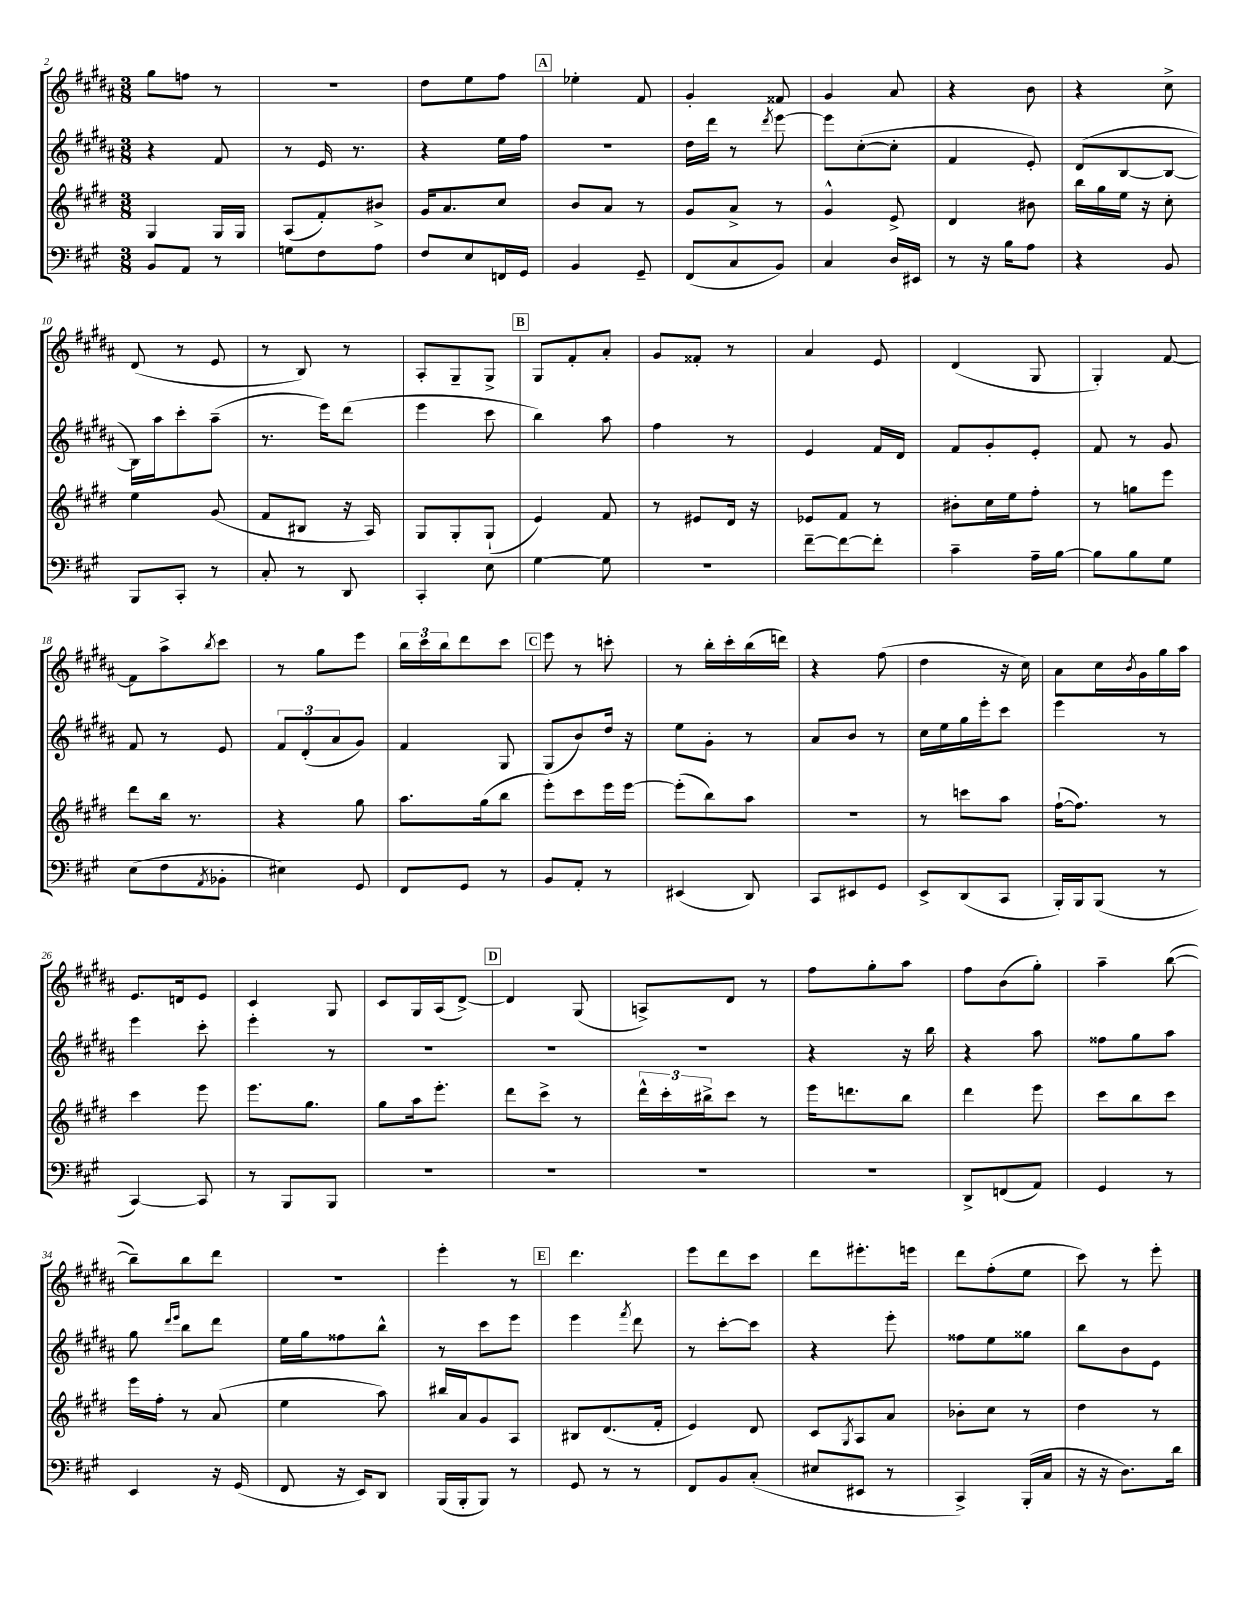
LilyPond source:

<<
\new StaffGroup <<
\new Staff = "s0" {
    \clef treble \key b \major \numericTimeSignature \time 3/8
    gis''8 f''8 r8 |
    r4. |
    dis''8 e''8 fis''8 |
    \mark \markup { \box "A" } ees''4-. fis'8 |
    gis'4-. fisis'8 |
    gis'4 ais'8 |
    r4 b'8 |
    r4 cis''8-> |
    dis'8( r8 e'8 |
    r8 b8) r8 |
    ais8-. gis8-- gis8-> |
    \mark \markup { \box "B" } gis8 fis'8-. ais'8-. |
    gis'8 fisis'8-. r8 |
    ais'4 e'8 |
    dis'4( gis8 |
    gis4-.) fis'8~ |
    fis'8 ais''8-> \acciaccatura { b''8 } cis'''8 |
    r8 gis''8 e'''8 |
    \tuplet 3/2 { b''16 cis'''16 b''16 } dis'''8 cis'''8 |
    \mark \markup { \box "C" } e'''8 r8 c'''8-. |
    r8 b''16-. cis'''16-. b''16( d'''16) |
    r4 fis''8( |
    dis''4 r16 cis''16) |
    ais'8 cis''16 \acciaccatura { b'8 } gis'16 gis''16 ais''16 |
    e'8. d'16 e'8 |
    cis'4 gis8 |
    cis'8 gis16 ais16( dis'8~->) |
    \mark \markup { \box "D" } dis'4 gis8( |
    a8->) dis'8 r8 |
    fis''8 gis''8-. ais''8 |
    fis''8 b'8( gis''8-.) |
    ais''4-- b''8~( |
    b''8--) b''8 dis'''8 |
    R4. |
    e'''4-. r8 |
    \mark \markup { \box "E" } dis'''4. |
    e'''8 dis'''8 cis'''8 |
    dis'''8 eis'''8.-. e'''16 |
    dis'''8 fis''8-.( e''8 |
    cis'''8) r8 e'''8-. \bar "|." |
}
\new Staff = "s1" {
    \clef treble \key b \major \numericTimeSignature \time 3/8
    r4 fis'8 |
    r8 e'16 r8. |
    r4 e''16 fis''16 |
    \mark \markup { \box "A" } R4. |
    dis''16 dis'''16 r8 \acciaccatura { dis'''8 } e'''8~ |
    e'''8 cis''8~-.( cis''8-. |
    fis'4 e'8-.) |
    dis'8( b8~ b8~ |
    b16) ais''16 cis'''8-. ais''8--( |
    r8. e'''16) dis'''8( |
    e'''4 cis'''8 |
    \mark \markup { \box "B" } b''4) ais''8 |
    fis''4 r8 |
    e'4 fis'16 dis'16 |
    fis'8 gis'8-. e'8-. |
    fis'8 r8 gis'8 |
    fis'8 r8 e'8 |
    \tuplet 3/2 { fis'8 dis'8-.( ais'8 } gis'8) |
    fis'4 gis8 |
    \mark \markup { \box "C" } gis8( b'8) dis''16 r16 |
    e''8 gis'8-. r8 |
    ais'8 b'8 r8 |
    cis''16 e''16 gis''16 e'''16-. cis'''8 |
    e'''4 r8 |
    e'''4 cis'''8-. |
    e'''4-. r8 |
    R4. |
    \mark \markup { \box "D" } R4. |
    R4. |
    r4 r16 b''16 |
    r4 ais''8 |
    fisis''8 gis''8 ais''8 |
    gis''8 \grace { dis'''16 e'''16 } b''8 dis'''8 |
    e''16 gis''16 fisis''8 b''8-^ |
    r8 cis'''8 e'''8 |
    \mark \markup { \box "E" } e'''4 \acciaccatura { fis'''8 } dis'''8 |
    r8 cis'''8~-. cis'''8 |
    r4 e'''8-. |
    fisis''8 e''8 gisis''8 |
    b''8 b'8 e'8 \bar "|." |
}
\new Staff = "s2" {
    \clef treble \key e \major \numericTimeSignature \time 3/8
    gis4 gis16 gis16 |
    a8( fis'8-.) bis'8-> |
    gis'16 a'8. cis''8 |
    \mark \markup { \box "A" } b'8 a'8 r8 |
    gis'8 a'8-> r8 |
    gis'4-^ e'8-> |
    dis'4 bis'8 |
    b''16 gis''16 e''16 r16 cis''8-. |
    e''4 gis'8( |
    fis'8 bis8 r16 a16) |
    gis8 gis8-. gis8-!( |
    \mark \markup { \box "B" } e'4) fis'8 |
    r8 eis'8 dis'16 r16 |
    ees'8 fis'8 r8 |
    bis'8-. cis''16 e''16 fis''8-. |
    r8 g''8 e'''8 |
    dis'''8 b''16 r8. |
    r4 gis''8 |
    a''8. gis''16( b''8 |
    \mark \markup { \box "C" } e'''8-.) cis'''8 e'''16 e'''16~ |
    e'''8-.( b''8) a''8 |
    R4. |
    r8 c'''8 a''8 |
    fis''16~-!( fis''8.) r8 |
    cis'''4 e'''8 |
    e'''8. gis''8. |
    gis''8 a''16 e'''8.-. |
    \mark \markup { \box "D" } dis'''8 cis'''8-> r8 |
    \tuplet 3/2 { dis'''16-^ cis'''16-. bis''16-> } cis'''8 r8 |
    e'''16 d'''8. b''8 |
    dis'''4 e'''8 |
    cis'''8 b''8 cis'''8 |
    e'''16 fis''16-. r8 a'8( |
    e''4 a''8) |
    bis''16 a'16 gis'8 a8 |
    \mark \markup { \box "E" } bis8 dis'8.( fis'16-. |
    e'4) dis'8 |
    cis'8 \acciaccatura { gis8 } a8 a'8 |
    bes'8-. cis''8 r8 |
    dis''4 r8 \bar "|." |
}
\new Staff = "s3" {
    \clef bass \key a \major \numericTimeSignature \time 3/8
    b,8 a,8 r8 |
    g8 fis8 a8 |
    fis8 e8 f,16 gis,16 |
    \mark \markup { \box "A" } b,4 gis,8-- |
    fis,8( cis8 b,8) |
    cis4 d16 eis,16 |
    r8 r16 b16 a8 |
    r4 b,8 |
    b,,8 cis,8-. r8 |
    cis8-. r8 d,8 |
    cis,4-. e8 |
    \mark \markup { \box "B" } gis4~ gis8 |
    R4. |
    fis'8~-- fis'8~ fis'8-. |
    cis'4-- a16-- b16~ |
    b8 b8 gis8 |
    e8( fis8 \acciaccatura { a,8 } bes,8-. |
    eis4) gis,8 |
    fis,8 gis,8 r8 |
    \mark \markup { \box "C" } b,8 a,8-. r8 |
    eis,4( d,8) |
    cis,8 eis,8 gis,8 |
    e,8-> d,8( cis,8 |
    b,,16-.) b,,16 b,,8( r8 |
    cis,4~) cis,8 |
    r8 b,,8 b,,8 |
    R4. |
    \mark \markup { \box "D" } R4. |
    R4. |
    R4. |
    d,8-> f,8( a,8) |
    gis,4 r8 |
    e,4 r16 gis,16( |
    fis,8 r16 e,16) d,8 |
    b,,16( b,,16-. b,,8) r8 |
    \mark \markup { \box "E" } gis,8 r8 r8 |
    fis,8 b,8 cis8-.( |
    eis8 eis,8 r8 |
    cis,4->) b,,16-.( cis16 |
    r16 r16 d8.) d'16 \bar "|." |
}
>>
>>
\layout { \context { \Score currentBarNumber = #2 } }
